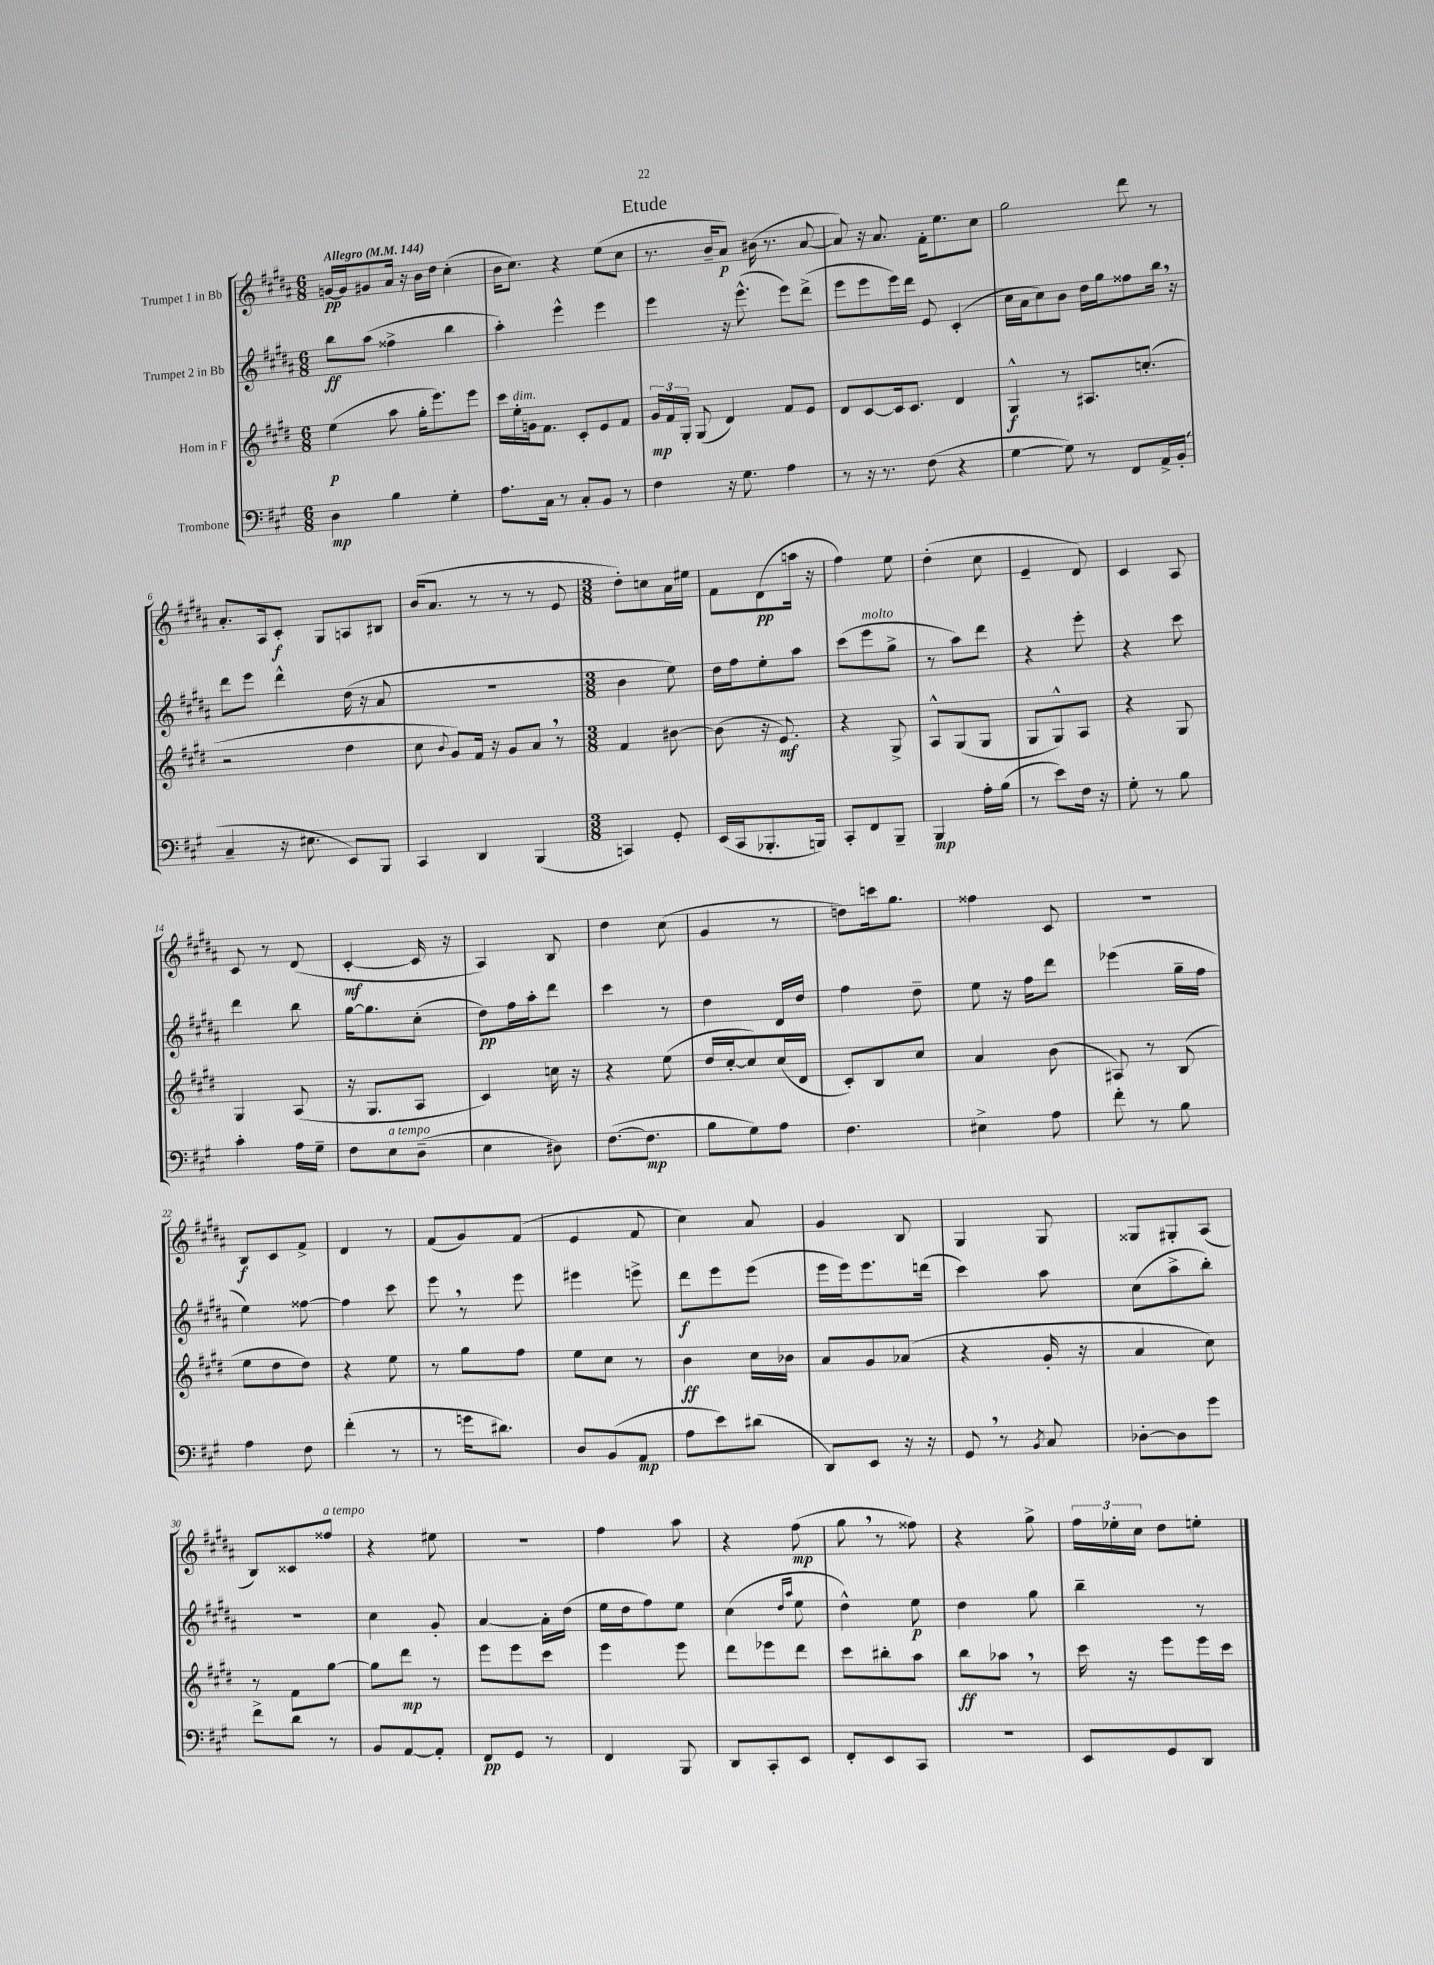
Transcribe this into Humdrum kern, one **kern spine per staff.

**kern	**kern	**kern	**kern
*staff4	*staff3	*staff2	*staff1
*clefF4	*clefG2	*clefG2	*clefG2
*k[f#c#g#]	*k[f#c#g#d#]	*k[f#c#g#d#a#]	*k[f#c#g#d#a#]
*M6/8	*M6/8	*M6/8	*M6/8
*MM144	*MM144	*MM144	*MM144
4D	(4ee	8bb	[16g
.	.	.	16g]
.	.	(8aa#	8g#
4B	8aa	4ff##^	16a#
.	.	.	16r
.	16gg#'	.	16b
.	8.eee)	.	16dd#
4G#'	.	4bb	(4cc#'
.	8eee	.	.
=	=	=	=
8.A	16ccc#	4aa#')	16b
.	16ee'	.	8.cc#)
.	16g	.	.
16C#	8.f#	.	.
8r	.	4eee^^	4r
8C#'	8c#'	.	.
8BB	8e	4eee	(8ee
8r	8f#	.	8cc#
=	=	=	=
4F#	24g#	4eee	8.r
.	24f#	.	.
.	24G#'	.	.
.	(8G#	.	.
.	.	.	16b~
16r	4d#)	16r	8a#)
8.G#	.	(8.eee^^	.
.	.	.	(16b#
.	.	.	8.r
4A	8f#	8eee)	.
.	8e	(8ddd#^	[8a#
=	=	=	=
8r	8d#	8eee	8a#])
16r	[8c#	8eee	16r
8.r	.	.	8.a#
.	16c#]	16eee)	.
.	8.c#	16ddd#	.
(8F#	.	8e	16f#'
.	.	.	8.ee
4r	4d#	(4c#'	.
.	.	.	8cc#
=	=	=	=
[4G#	4G#^^	16cc#	2gg#
.	.	16a#	.
.	.	8cc#)	.
8G#])	8r	8b	.
8r	8.A#	16dd#	.
.	.	16gg#	.
8FF#	.	8ff##	8ddd#
.	(8.cc'	.	.
16AA^	.	16bb	8r
(16BB'	.	16r	.
=	=	=	=
4C#~	2r	8ddd#	8.a#'
.	.	8eee	.
.	.	.	16A#
16r	.	4ddd#^^	8c#'
8.E#	.	.	.
.	.	.	8G#
8EE)	4dd#	(16dd#	8A
.	.	16r	.
8BBB	.	8a#	8B#
=	=	=	=
4CC#	8cc#	2.r	(16b
.	.	.	8.a#
.	8qqb	.	.
.	8g#)	.	.
4DD	16f#	.	8r
.	16r	.	.
.	8g#	.	8r
(4BBB	8a	.	8r
.	8r	.	8e
=	=	=	=
*M3/8	*M3/8	*M3/8	*M3/8
4CC)	4f#	4b	8dd#')
.	.	.	8cc
8GG#'	[8b#	8ee)	16a#
.	.	.	16ee#
=	=	=	=
(16EE	(8b#]	16dd#	8f#
16CC#	.	16ff#	.
8.BBB-'	16r	8ee'	(8d#
.	8.e)	.	.
.	.	8aa#	16aa
16BBB)	.	.	16r
=	=	=	=
8CC#'	4r	(8ccc#	4ff#)
8FF#	.	8eee	.
8BBB~	8G#^	8gg#^	8ee
=	=	=	=
4BBB	8A^^	8r	(4dd#'
.	(8G#	8aa#)	.
16A'	8G#	8ddd#	8cc#
(16B	.	.	.
=	=	=	=
8r	8G#	4r	4e~
8e)	8G#^^)	.	.
16F#	8A	8eee'	8d#)
16r	.	.	.
=	=	=	=
8G#'	4r	4r	4c#
8r	.	.	.
8B	8G#	8ccc#	8A#
=	=	=	=
4c#'	4G#	4ddd#	8c#
.	.	.	8r
16A	(8A	8bb	(8d#
16G#~	.	.	.
=	=	=	=
8F#	16r	[16gg#	[4c#'
.	8.G#	8.gg#]	.
8E	.	.	.
(8D~	8A	(8cc#'	16c#]
.	.	.	16r
=	=	=	=
4E	4c#)	8dd#)	4A#)
.	.	16ff#	.
.	.	16aa#'	.
8D#)	16cc	8ddd#	8B
.	16r	.	.
=	=	=	=
([8.F#	4r	4ccc#	4dd#
8.F#]	.	.	.
.	(8ee	8r	(8cc#
=	=	=	=
8B	16dd#	4dd#	4g#
.	[16cc#'	.	.
8G#)	8cc#])	.	.
8A	(16cc#	16d#	8r
.	16d#	16dd#	.
=	=	=	=
4.F#	8c#')	4ff#	8dd)
.	8B	.	16ccc
.	.	.	8.gg#
.	8cc#	8dd#~	.
=	=	=	=
4E#^	4a	8ee	4ff##
.	.	16r	.
.	.	16ff#	.
8A	(8b	8ddd#	8c#
=	=	=	=
8f#'	8A#)	(4eee-	4.r
8r	8r	.	.
8B	(8B	16gg#~	.
.	.	16ff#	.
=	=	=	=
4A	8ee	4ee)	8B
.	8dd#	.	8c#
8F#	8dd#)	[8ff##	8f#^
=	=	=	=
(4f#'	4r	4ff##]	4d#
8r	8ee	8ccc#	8r
=	=	=	=
8r	8r	8eee	(8f#
16g	8gg#	8r	8g#)
8.d#)	.	.	.
.	8ff#	8eee	(8f#
=	=	=	=
8D	8ee	4eee#	4e
(8BB	8cc#	.	.
8AA	8r	8eee^	8f#
=	=	=	=
8A	4b	8ddd#	4cc#)
8e)	.	8eee	.
(8d#	16cc#	(8eee	8a#
.	16b-	.	.
=	=	=	=
8DD)	8a	16eee	4g#
.	.	16eee)	.
8EE	8g#	8.eee	.
16r	(8a-	.	8B
16r	.	(16ddd	.
=	=	=	=
8GG#	4r	4ccc#)	4G#
8r	.	.	.
8qBB	.	.	.
8C#	16g#'	8aa#	8G#
.	16r	.	.
=	=	=	=
[8D-'	4a	(8cc#	8G##
8D-]	.	8aa#^	8G#'
8g#	8cc#)	8bb')	(8A#
=	=	=	=
8f#^	8r	4.r	8B)
8d	8f#	.	8c##
8r	[8gg#	.	8ff##
=	=	=	=
8BB	8gg#]	4cc#	4r
[8AA	8ddd#	.	.
8AA']	8r	8g#'	8ee#
=	=	=	=
8FF#	8eee	[4a#	4.r
8GG#	8eee	.	.
8r	8ccc#	16a#']	.
.	.	(16dd#	.
=	=	=	=
4FF#	4eee	16ee	4ff#
.	.	16dd#	.
.	.	8ff#)	.
8BBB	8eee	8ee	8aa#
=	=	=	=
8DD	8ddd#	(4cc#	4r
8CC#'	8eee-	.	.
.	.	16qqdd#	.
.	.	16qqaa#	.
8EE	8ddd#	8ee	(8ff#
=	=	=	=
8FF#'	8ccc#	4dd#^^)	8gg#
8EE	8bb#'	.	8r
8CC#	8aa	8ee	8ff##)
=	=	=	=
4.r	8bb	4dd#	4r
.	8aa-	.	.
.	8r	8gg#	8gg#^
=	=	=	=
8EE	16ccc#	4bb~	24ff#
.	.	.	24ee-'
.	16r	.	.
.	.	.	24cc#
8GG#	8eee	.	8dd#
8DD	16eee	8r	8ee'
.	16ccc#	.	.
==	==	==	==
*-	*-	*-	*-
